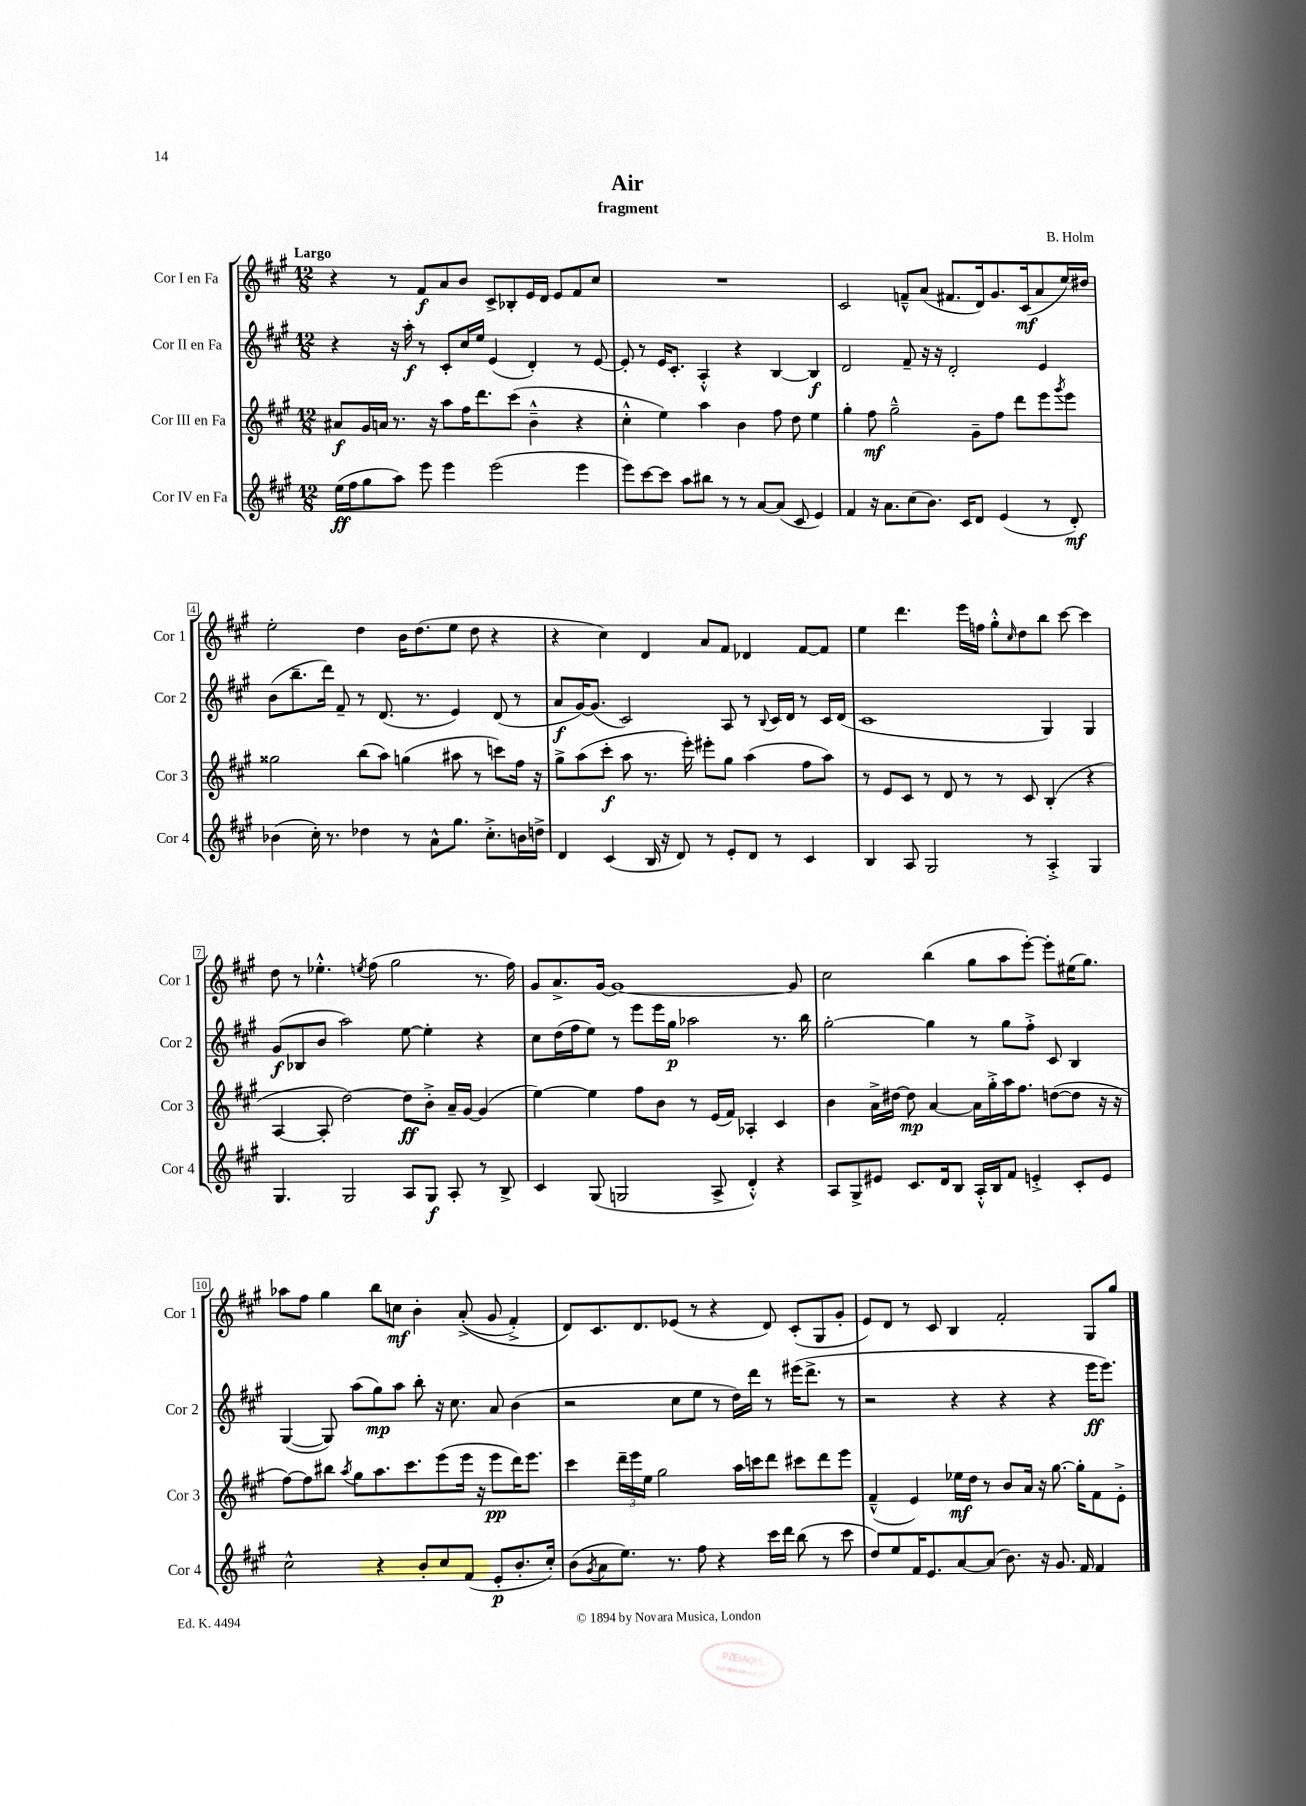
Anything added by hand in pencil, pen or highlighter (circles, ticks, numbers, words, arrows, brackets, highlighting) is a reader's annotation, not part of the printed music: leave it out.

**kern	**kern	**kern	**kern
*staff4	*staff3	*staff2	*staff1
*clefG2	*clefG2	*clefG2	*clefG2
*k[f#c#g#]	*k[f#c#g#]	*k[f#c#g#]	*k[f#c#g#]
*M12/8	*M12/8	*M12/8	*M12/8
(16ee	8a#	4r	4r
16ff#	.	.	.
8gg#	16g#	.	.
.	16a	.	.
8aa)	8.r	16r	8r
.	.	16aa'	.
8eee	.	8r	8f#
.	16r	.	.
4eee	8aa	8c#'	8a
.	16ff#	16cc#	8b
.	8.ddd	16ee	.
(2eee	.	(4e	8c#^
.	(8ccc#	.	8B-'
.	4b~^^	4d')	16e
.	.	.	16d
.	.	.	8e
4eee	4r	8r	8f#
.	.	[8e	8cc#
=	=	=	=
8eee)	4cc#'^^	8e']	1.r
[8ccc#	.	8r	.
8ccc#]	4ee)	16e	.
.	.	8.c#'	.
8aa	.	.	.
8bb#	4aa	4A'^^	.
8r	.	.	.
8r	4b	4r	.
[8a	.	.	.
(8a]	8ff#	[4B	.
8c#	8dd	.	.
4e)	4ee	4B]	.
=	=	=	=
4f#	4gg#'	2d	2c#
16r	8ff#	.	.
8.a	.	.	.
.	2gg#~^^	.	.
(8cc#	.	8f#~	8f~^^
8.b)	.	16r	(8a
.	.	16r	.
.	.	2d'	8.f#
16c#	.	.	.
8d	8g#~	.	.
.	.	.	16d)
(4e	8ff#	.	8.g#
.	8ddd	.	.
.	.	.	(16c#
8r	8eee	4e	8a
.	8qggg#	.	.
8d')	8eee	.	16ee)
.	.	.	16dd#
=	=	=	=
(4b-	2gg##	(8b	2ee'
.	.	8.bb~	.
16cc#')	.	.	.
8.r	.	16ddd)	.
.	.	8f#~	.
4dd-	(8bb	8r	4dd
.	8aa)	(8.d	.
8r	(4gg	.	16b
.	.	8.r	(8.dd
8a^^	.	.	.
8.gg#	8aa#	4e)	8ee
.	8r	.	8dd
8.cc#'^	.	.	.
.	8ccc)	(8d	4r
16b	16ff#	8r	.
16dd^	16r	.	.
=	=	=	=
4d	8gg#^	8a	4r
.	(8aa	[16g#)	.
.	.	(8.g#]	.
(4c#	8ccc#'	.	4cc#)
.	8aa	2c#)	.
16B	8.r	.	4d
16r	.	.	.
8d)	.	.	.
.	16eee')	.	.
8r	8eee#'	.	8a
8e'	8gg#	8A	8f#
8d	(4aa	8r	4d-
.	.	8qqB	.
8r	.	16c#	.
.	.	16d	.
4c#	8ff#	8r	[8f#
.	8aa)	16c#	8f#]
.	.	(16d	.
=	=	=	=
4B	8r	1c#	4ee
.	8e	.	.
8A	8c#	.	4.ddd
2G#	8r	.	.
.	8d	.	.
.	8r	.	16eee
.	.	.	16ff
.	8r	.	8gg#'^^
.	.	.	16qqcc#
8r	8c#	.	8dd
4A'^	(4B'	4G#)	8bb
.	.	.	[8ccc#
4G#	4r	4G#	4ccc#]
=	=	=	=
4.G#	[4A	(8g#	8dd
.	.	8B-	8r
.	8A']	8b	4.ee-'^^
2G#	[2dd)	2aa)	.
.	.	.	8qee
.	.	.	(8ff#
.	.	.	2gg#
8A	8dd]	[8ee	.
8G#	8b'^	4ee']	.
8A'	16a~	.	.
.	[16g#	.	.
8r	(4g#]	4r	8.r
8B^	.	.	.
.	.	.	16ff#)
=	=	=	=
4c#	[4ee)	8cc#	8g#
.	.	(16dd	8.a^
.	.	16ff#	.
(8G#	4ee]	8ee)	.
.	.	.	[16g#
2G	.	8r	1g#_
.	8ff#	8eee	.
.	8b	16eee	.
.	.	16gg#	.
.	8r	2aa-	.
8A^	(16e	.	.
.	16f#)	.	.
4d'^^)	4A-'	.	.
4r	4c#	8.r	.
.	.	.	8g#]
.	.	16bb	.
=	=	=	=
8A	4b	[2gg#'	2cc#
8G#^	.	.	.
8e#	16a^	.	.
.	[16dd#	.	.
8.c#	8dd#]	.	.
.	[4a	4gg#]	(4bb
16d	.	.	.
8B	.	.	.
16A'^^	16a]	8r	8gg#
16B	16gg#'^	.	.
8f#	16aa	8gg#	8aa
.	8.ff#	.	.
4e'^	.	8ff#'^	[8eee')
.	([8dd	8c#	8eee']
8c#'	8dd]	4B	(16ee#
.	.	.	8.gg#)
8e	16r	.	.
.	16r	.	.
=	=	=	=
2cc#^^	[8ff#)	([4G#	8aa-
.	8ff#]	.	8ff#
.	8bb#	8G#])	4gg#
.	8qaa	.	.
.	8gg#	(8aa	.
4r	8.aa	8gg#)	8bb
.	.	8aa	8cc
.	8.ccc#	.	.
8b'	.	8bb'	4b'
8cc#	(8eee	16r	.
.	.	8.cc#	.
(8f#	16eee	.	&((8a'^
.	16r	.	.
8e'	8eee	8a	8g#
8.b'	16ddd)	(4b	4f#'^)
.	8.eee	.	.
16cc#')	.	.	.
=	=	=	=
(8b	4ccc#	2r	8d&)
8qg#	.	.	.
8a	.	.	8.c#
8.ee)	24ddd~	.	.
.	24eee	.	.
.	.	.	8.d
.	24ee	.	.
.	2gg#	.	.
8.r	.	.	.
.	.	8cc#	(8e-
8ff#	.	8ee	8r
4r	.	8r	4r
.	16aa	16dd)	.
.	16ccc	16ddd	.
16ccc#	8ddd	8r	8d)
16ddd	.	.	.
(8bb	8ccc#	(16eee#	(8c#'
.	.	8.ddd^	.
8r	8ddd	.	8G#
8ccc#	8eee	8r	8g#'
=	=	=	=
8dd)	(4f#~^^	2r	8e)
8ee	.	.	8d
16f#	4e)	.	8r
8.e	.	.	.
.	.	.	8c#
[8a	16ee-	4r	4B
.	16dd	.	.
(8a]	8r	.	.
8.b)	8b	4r	2f#'
.	16a	.	.
16r	16r	.	.
8.g#	[8.gg#	4r	.
16f#	16gg#']	.	.
4f#	8f#	16eee	8G#
.	.	8.eee)	.
.	8e'^	.	8gg#
==	==	==	==
*-	*-	*-	*-
